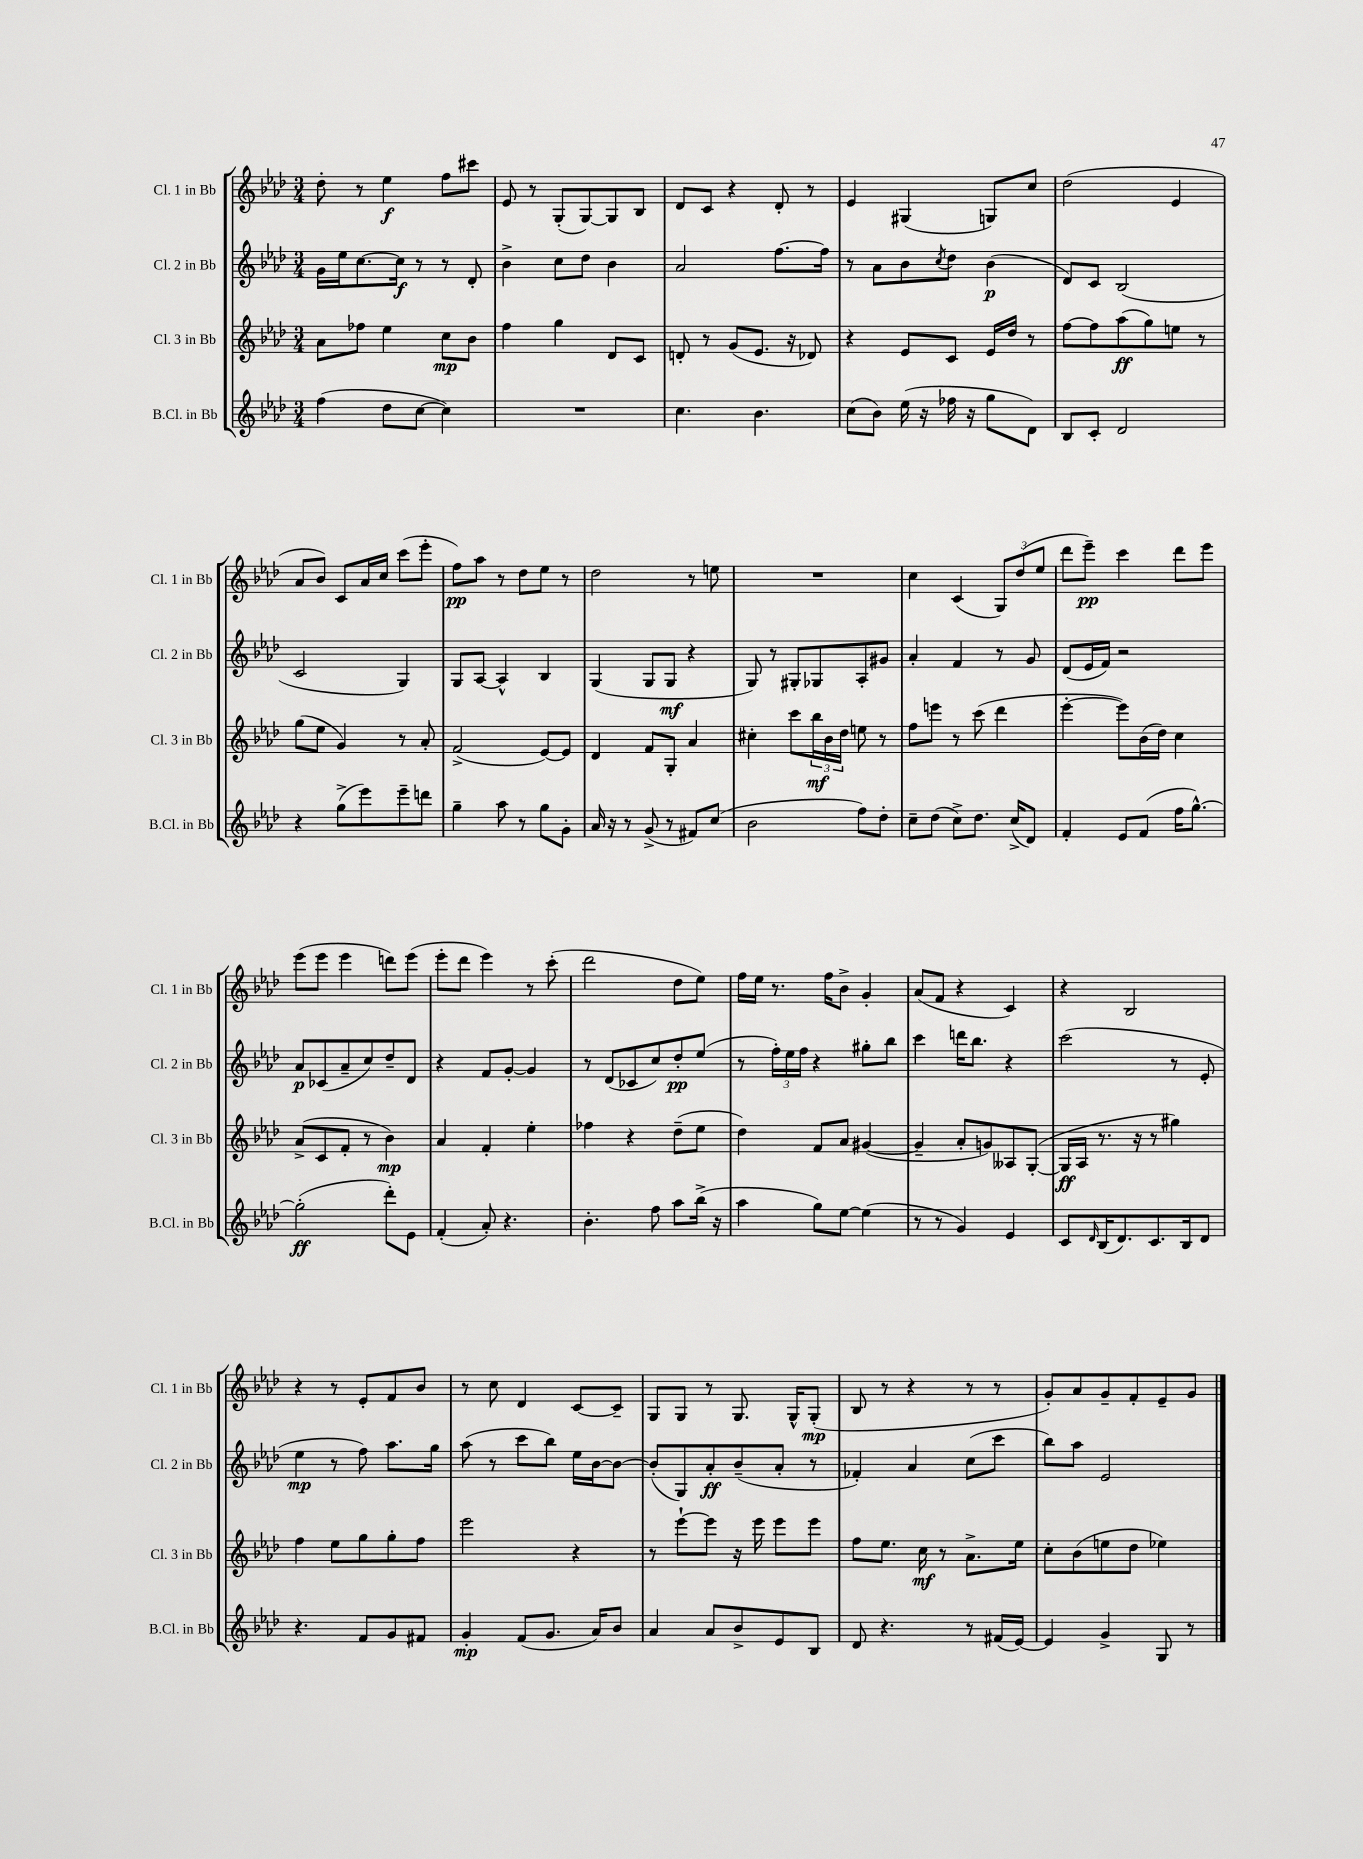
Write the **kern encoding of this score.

**kern	**kern	**kern	**kern
*staff4	*staff3	*staff2	*staff1
*clefG2	*clefG2	*clefG2	*clefG2
*k[b-e-a-d-]	*k[b-e-a-d-]	*k[b-e-a-d-]	*k[b-e-a-d-]
*M3/4	*M3/4	*M3/4	*M3/4
(4ff	8a-	16g	8dd-'
.	.	16ee-	.
.	8ff-	[8.cc	8r
8dd-	4ee-	.	4ee-
.	.	16cc]	.
[8cc	.	8r	.
4cc])	8cc	8r	8ff
.	8b-	8d-'	8ccc#
=	=	=	=
2.r	4ff	4b-^	8e-
.	.	.	8r
.	4gg	8cc	(8G'
.	.	8dd-	[8G)
.	8d-	4b-	8G]
.	8c	.	8B-
=	=	=	=
4.cc	8d'	2a-	8d-
.	8r	.	8c
.	(8g	.	4r
4.b-	8.e-	.	.
.	.	[8.ff	8d-'
.	16r	.	.
.	8d-)	.	8r
.	.	16ff]	.
=	=	=	=
(8cc	4r	8r	4e-
8b-)	.	8a-	.
(16ee-	8e-	8b-	(4G#
16r	.	.	.
.	.	8qcc	.
16ff-	8c	8dd-	.
16r	.	.	.
8gg	16e-	(4b-	8G)
.	16dd-	.	.
8d-)	8r	.	8cc
=	=	=	=
8B-	[8ff	8d-)	(2dd-
8c'	8ff]	8c	.
2d-	(8aa-	(2B-	.
.	8gg)	.	.
.	8ee	.	4e-
.	8r	.	.
=	=	=	=
4r	(8gg	2c	8a-
.	8ee-	.	8b-)
(8gg^	4g)	.	8c
8eee-)	.	.	16a-
.	.	.	16cc
8eee-~	8r	4G)	(8ccc
8ddd	8a-'	.	8eee-'
=	=	=	=
4gg~	(2f^	8G	8ff)
.	.	[8A-	8aa-
8aa-	.	4A-^^]	8r
8r	.	.	8dd-
8gg	[8e-)	4B-	8ee-
8g'	8e-]	.	8r
=	=	=	=
16a-	4d-	(4G	2dd-
16r	.	.	.
8r	.	.	.
(8g^	8f	8G	.
8r	8G'	8G	.
8f#)	4a-	4r	8r
(8cc	.	.	8ee
=	=	=	=
2b-	4cc#'	8G)	2.r
.	.	8r	.
.	8ccc	8G#'	.
.	24bb-	8G-	.
.	24b-	.	.
.	24dd-	.	.
8ff)	8ee	8A-'	.
8dd-'	8r	8g#	.
=	=	=	=
8cc~	8ff	4a-'	4cc
(8dd-	8eee	.	.
8cc^)	8r	4f	(4c
8.dd-	(8ccc	.	.
.	4ddd-	8r	12G)
(16cc^	.	.	.
.	.	.	(12dd-
8d-)	.	8g	.
.	.	.	12ee-
=	=	=	=
4f'	[4eee-'	(8d-	8ddd-
.	.	16e-	8eee-~)
.	.	16f)	.
8e-	8eee-])	2r	4ccc
(8f	(16b-	.	.
.	16dd-)	.	.
16ff	4cc	.	8ddd-
[8.gg^^)	.	.	.
.	.	.	8eee-
=	=	=	=
(2gg']	(8a-^	8a-	(8eee-
.	8c	(8c-	8eee-
.	8f'	8a-~	4eee-
.	8r	8cc)	.
8ddd-')	4b-)	8dd-~	8ddd)
8e-	.	8d-	(8eee-
=	=	=	=
(4f'	4a-	4r	8eee-'
.	.	.	8ddd-
8a-')	4f'	8f	4eee-)
4.r	.	[8g'	.
.	4ee-'	4g]	8r
.	.	.	(8ccc'
=	=	=	=
4.b-'	4ff-	8r	2ddd-
.	.	(8d-	.
.	4r	8c-	.
8ff	.	8cc)	.
8aa-	(8dd-~	8dd-'	8dd-
(16bb-^	8ee-	(8ee-	8ee-)
16r	.	.	.
=	=	=	=
4aa-	4dd-)	8r	16ff
.	.	.	16ee-
.	.	24ff')	8.r
.	.	24ee-	.
.	.	24ff	.
8gg)	8f	4r	.
.	.	.	16ff
[8ee-	8a-	.	8b-^
(4ee-]	([4g#	8gg#'	4g'
.	.	8bb-	.
=	=	=	=
8r	4g#~]	4ccc	(8a-
8r	.	.	8f
4g)	8a-'	16ddd	4r
.	.	8.bb-	.
.	8g)	.	.
4e-	8A--	4r	4c)
.	([8G'	.	.
=	=	=	=
8c	16G]	(2ccc	4r
.	16A-	.	.
16qqd-	.	.	.
(16B-	8.r	.	.
8.d-)	.	.	.
.	.	.	2B-
.	16r	.	.
8.c	8r	.	.
.	4gg#)	8r	.
16B-	.	.	.
8d-	.	8e-'	.
=	=	=	=
4.r	4ff	4ee-	4r
.	8ee-	8r	8r
8f	8gg	8ff)	8e-'
8g	8gg'	8.aa-	8f
8f#	8ff	.	8b-
.	.	16gg	.
=	=	=	=
4g'	2eee-	(8aa-	8r
.	.	8r	8cc
(8f	.	8ccc	4d-
8.g	.	8bb-)	.
.	4r	16ee-	[8c
16a-)	.	[16b-	.
8b-	.	8b-_	8c~]
=	=	=	=
4a-	8r	(8b-']	8G
.	[8eee-`	8G)	8G
8a-	8eee-]	8a-'	8r
8b-^	16r	(8b-~	8.G
.	16eee-	.	.
8e-	8eee-	8a-'	.
.	.	.	16G^^
8B-	8eee-	8r	(8G'
=	=	=	=
8d-	8ff	4f-')	8B-
4.r	8.ee-	.	8r
.	.	4a-	4r
.	16cc	.	.
.	8r	.	.
8r	8.a-^	(8cc	8r
(16f#	.	8ccc	8r
[16e-)	16ee-	.	.
=	=	=	=
4e-]	8cc'	8bb-)	8g')
.	(8b-	8aa-	8a-
4g^	8ee	2e-	8g~
.	8dd-	.	8f'
8G	4ee-)	.	8e-~
8r	.	.	8g
==	==	==	==
*-	*-	*-	*-
